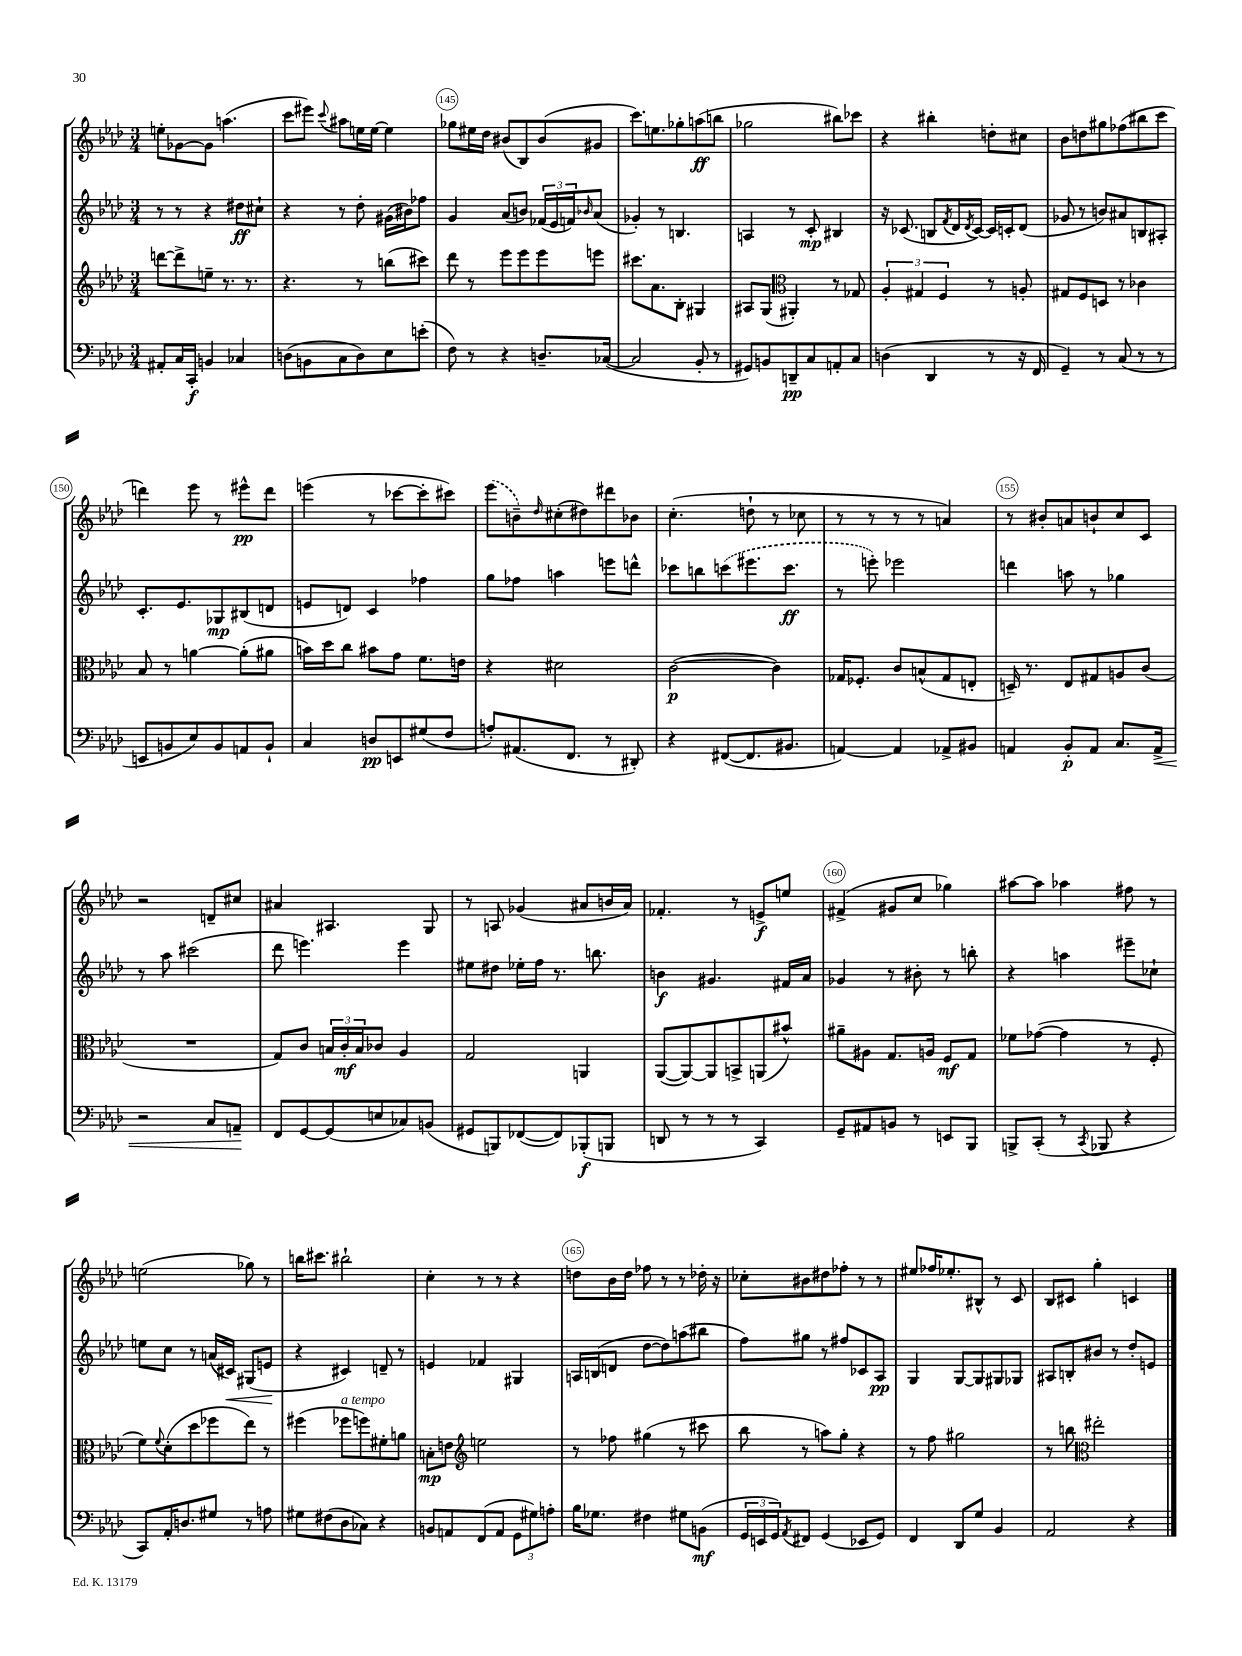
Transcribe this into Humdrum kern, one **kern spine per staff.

**kern	**dynam	**kern	**dynam	**kern	**dynam	**kern	**dynam
*part4	*part4	*part3	*part3	*part2	*part2	*part1	*part1
*staff4	*staff4	*staff3	*staff3	*staff2	*staff2	*staff1	*staff1
*clefF4	*	*clefG2	*	*clefG2	*	*clefG2	*
*k[b-e-a-d-]	*	*k[b-e-a-d-]	*	*k[b-e-a-d-]	*	*k[b-e-a-d-]	*
*M3/4	*	*M3/4	*	*M3/4	*	*M3/4	*
=143	=143	=143	=143	=143	=143	=143	=143
8AA#X'/L	.	[8dddn\L	.	8r	.	8een'\L	.
16C/L	.	8ddd^\]	.	8r	.	[8g-X\	.
16CC'/JJ	f	.	.	.	.	.	.
4BBn/	.	8een~\J	.	4r	.	8g-\J]	.
.	.	8.r	.	.	.	(4.aan\	.
4C-X/	.	.	.	8dd#X\L	ff	.	.
.	.	8.r	.	.	.	.	.
.	.	.	.	8cc#X`\J	.	.	.
=144	=144	=144	=144	=144	=144	=144	=144
(8Dn\L	.	4.r	.	4r	.	8ccc\L	.
8BBn\	.	.	.	.	.	8eee#X\J)	.
.	.	.	.	.	.	8qqccc/	.
8C\	.	.	.	8r	.	8aa#X\L	.
8D\)	.	8r	.	8dd-'\	.	16een\L	.
.	.	.	.	.	.	[16ee\JJ	.
8E-\	.	(8bbn\L	.	(16g#X\LL	.	4ee\]	.
.	.	.	.	16b#X\J)	.	.	.
(8en'\J	.	8ccc#X\J)	.	8ff-X\J	.	.	.
=145	=145	=145	=145	=145	=145	=145	=145
8F\)	.	8ddd-\	.	4g/	.	8gg-X\L	.
8r	.	8r	.	.	.	16ee#X\L	.
.	.	.	.	.	.	16dd-\JJ	.
4r	.	8eee-\L	.	(8a-/L	.	(8b#X/L	.
.	.	8eee-\	.	8bn/J)	.	8B-/)	.
8.Dn~/L	.	8eee-\	.	(24f-X/LL	.	(8b#/	.
.	.	.	.	24e-/	.	.	.
.	.	.	.	24fn/J)	.	.	.
.	.	.	.	16qqb-X/	.	.	.
.	.	8eeen\J	.	(8a-/J	.	8g#X/J	.
([16C-X/Jk	.	.	.	.	.	.	.
=146	=146	=146	=146	=146	=146	=146	=146
2C-/]	.	8.ccc#X\L	.	4g-X'/)	.	8.ccc\L)	.
.	.	8.a-\	.	.	.	8.een\	.
.	.	.	.	8r	.	.	.
.	.	8B-'\J	.	4.Bn/	.	8gg-X'\	.
8BB-'/	.	4G#X/	.	.	.	(8aan\	ff
8r	.	.	.	.	.	8bbn\J	.
=147	=147	=147	=147	=147	=147	=147	=147
8GG#X/L)	.	8A#X/L	.	4An/	.	2gg-X\	.
8BBn/	.	(8G/J	.	.	.	.	.
*	*	*clefC3	*	*	*	*	*
8DDn~/	pp	4AA#X'/)	.	8r	.	.	.
8C/	.	.	.	8c'/	mp	.	.
8AAn'/	.	8r	.	4B#X/	.	8bb#X\L)	.
8C/J	.	8G-X/	.	.	.	8ccc-X\J	.
=148	=148	=148	=148	=148	=148	=148	=148
(4Dn\	.	6A-'/	.	16r	.	4r	.
.	.	.	.	(8.c-X/	.	.	.
.	.	6G#X/	.	.	.	.	.
4DD-/	.	.	.	8Bn/L	.	4bb#X'\	.
.	.	6F/	.	.	.	.	.
.	.	.	.	8qf/	.	.	.
.	.	.	.	16d-/L	.	.	.
.	.	.	.	8qd-/	.	.	.
.	.	.	.	[16c-/JJ)	.	.	.
8r	.	8r	.	16c-/LL]	.	8ddn'\L	.
.	.	.	.	16cn'/J	.	.	.
16r	.	8An'/	.	(8d-/J	.	8cc#X\J	.
16FF/	.	.	.	.	.	.	.
=149	=149	=149	=149	=149	=149	=149	=149
4GG~/)	.	8G#X/L	.	8g-X/	.	8b-\L	.
.	.	8F/	.	8r	.	8ddn\	.
8r	.	8Dn/J	.	8bn/L)	.	8gg#X\	.
(8C/	.	8r	.	8a#X/	.	(8ff-X\	.
8r	.	4c-X\	.	8Bn/	.	8bb#X\	.
8r	.	.	.	8A#X'/J	.	8ccc\J	.
!!LO:LB:g=z
=150	=150	=150	=150	=150	=150	=150	=150
8EEn/L	.	8B-/	.	8.c'/L	.	4dddn\)	.
8BBn/	.	8r	.	.	.	.	.
.	.	.	.	8.e-/	.	.	.
8E-/)	.	[4an\	.	.	.	8eee-\	.
8BB/	.	.	.	8G-X/	mp	8r	.
8AAn/	.	(8a'\L]	.	(8B#X/	.	8eee#X^^\L	pp
8BB`/J	.	8a#X\J	.	8dn/J	.	8ddd\J	.
=151	=151	=151	=151	=151	=151	=151	=151
4C/	.	16bn\LL)	.	8en/L	.	(4eeen\	.
.	.	16dd-\J	.	.	.	.	.
.	.	8cc\J	.	8dn/J)	.	.	.
8Dn/L	pp	8b#X\L	.	4c/	.	8r	.
8EEn/	.	8g\J	.	.	.	[8ccc-X\L	.
(8G#X/	.	8.f\L	.	4ff-X\	.	8ccc-'\]	.
8F/J	.	.	.	.	.	8ccc#X\J)	.
.	.	16en\Jk	.	.	.	.	.
=152	=152	=152	=152	=152	=152	=152	=152
8An'/L)	.	4r	.	8gg\L	.	(8eee-\L	.
(8.AA#X/	.	.	.	8ff-X\J	.	8bn~\)	.
.	.	.	.	.	.	16qqdd-/	.
.	.	2d#X\	.	4aan\	.	(8cc#X'\	.
8.FF/J	.	.	.	.	.	.	.
.	.	.	.	.	.	8dd#X\)	.
8r	.	.	.	8eeen\L	.	8ddd#X\	.
8DD#X'/)	.	.	.	8dddn^^\J	.	8b-X\J	.
=153	=153	=153	=153	=153	=153	=153	=153
4r	.	([2c\	p	8ccc-X\L	.	(4.cc'\	.
.	.	.	.	8bbn\	.	.	.
([8FF#X/L	.	.	.	(8cccn\	.	.	.
8.FF#/]	.	.	.	8.eee#X\	.	8ddn`\	.
.	.	4c\])	.	.	.	8r	.
8.BB#X/J	.	.	.	8.ccc\J	ff	.	.
.	.	.	.	.	.	8cc-X\	.
=154	=154	=154	=154	=154	=154	=154	=154
[4AAn/)	.	16G-X/KL	.	8r	.	8r	.
.	.	8.F-X'/J	.	.	.	.	.
.	.	.	.	8eeen'\)	.	8r	.
4AA/]	.	8c/L	.	2eee-X\	.	8r	.
.	.	(8Bn^^/	.	.	.	8r	.
8AA-X^/L	.	8G-/	.	.	.	4an/)	.
8BB#X/J	.	8En'/J	.	.	.	.	.
=155	=155	=155	=155	=155	=155	=155	=155
4AAn/	.	16Dn~/)	.	4dddn\	.	8r	.
.	.	8.r	.	.	.	.	.
.	.	.	.	.	.	8b#X'/L	.
8BB-'/L	p	8E-/L	.	8aan\	.	8an/	.
8AA/J	.	8G#X/	.	8r	.	8bn`/	.
8.C/L	.	8An/	.	4gg-X\	.	8cc/	.
.	.	(8c/J	.	.	.	8c/J	.
!	!LO:HP:b	!	!	!	!	!	!
16AA^/Jk	<	.	.	.	.	.	.
!!LO:LB:g=z
=156	=156	=156	=156	=156	=156	=156	=156
2r	.	2.r	.	8r	.	2r	.
.	.	.	.	8aa-\	.	.	.
.	.	.	.	(2ccc#X\	.	.	.
8C/L	.	.	.	.	.	8dn~/L	.
8AAn~/J	.	.	.	.	.	8cc#X/J	.
.	[	.	.	.	.	.	.
=157	=157	=157	=157	=157	=157	=157	=157
8FF/L	.	8G/L)	.	8ddd-\	.	4a#X/	.
[8GG/	.	8c/J	.	4.eeen\)	.	.	.
(8GG/]	.	24Bn/LL	.	.	.	4.A#X/	.
.	.	24c'/	mf	.	.	.	.
.	.	24B/J	.	.	.	.	.
8En/	.	8c-X/J	.	.	.	.	.
8C-X/)	.	4A-/	.	4eee\	.	.	.
(8BBn/J	.	.	.	.	.	8G/	.
=158	=158	=158	=158	=158	=158	=158	=158
8GG#X/L	.	2G/	.	8ee#X\L	.	8r	.
8BBBn/)	.	.	.	8dd#X\J	.	8An/	.
([8FF-X/	.	.	.	16ee-X'\LL	.	(4g-X/	.
.	.	.	.	16ff\JJ	.	.	.
8FF-/])	.	.	.	8.r	.	.	.
(8BBB-X'/	f	4AAn/	.	.	.	8a#X/L	.
.	.	.	.	8.bbn\	.	.	.
8BBBn/J	.	.	.	.	.	16bn/L	.
.	.	.	.	.	.	16a#/JJ)	.
=159	=159	=159	=159	=159	=159	=159	=159
8DDn/	.	([8AA-/L	.	4bn\	f	4.f-X'/	.
8r	.	8AA-/_)	.	.	.	.	.
8r	.	8AA-/]	.	4.g#X/	.	.	.
8r	.	8BBn^/	.	.	.	8r	.
4CC/)	.	(8AAn/	.	.	.	8en^/L	f
.	.	8b#X^^/J)	.	16f#X/LL	.	8een/J	.
.	.	.	.	16a-/JJ	.	.	.
=160	=160	=160	=160	=160	=160	=160	=160
8GG~/L	.	8a#X~\L	.	4g-X/	.	(4f#X^/	.
8AA#X/	.	8A#X\J	.	.	.	.	.
8BBn/J	.	8.G/L	.	8r	.	8g#X/L	.
8r	.	.	.	8b#X'\	.	8cc/J	.
.	.	16An/Jk	.	.	.	.	.
8EEn/L	.	8F/L	mf	8r	.	4gg-X\)	.
8BBB-/J	.	8G/J	.	8bbn'\	.	.	.
=161	=161	=161	=161	=161	=161	=161	=161
8BBBn^/L	.	8f-X\L	.	4r	.	[8aa#X\L	.
(8CC'/J	.	([8g-X\J	.	.	.	8aa#\J]	.
8r	.	4g-\]	.	4aan\	.	4aa-X\	.
8qCC/	.	.	.	.	.	.	.
8BBB-X/	.	.	.	.	.	.	.
4r	.	8r	.	8eee#X~\L	.	8ff#X\	.
.	.	8F'/	.	8cc-X`\J	.	8r	.
!!LO:LB:g=z
=162	=162	=162	=162	=162	=162	=162	=162
8CC/L)	.	8f\L)	.	8een\L	.	(2een\	.
.	.	8qqf/	.	.	.	.	.
16AA-'/K	.	(8d-'\	.	8cc\J	.	.	.
8.Dn/	.	.	.	.	.	.	.
.	.	8dd-\	.	8r	.	.	.
8G#X/J	.	8ff-X\	.	(16an/LL	.	.	.
!	!	!	!	!	!LO:HP:b	!	!
.	.	.	.	16c#X/JJ)	<	.	.
8r	.	8ee-\J)	.	(8G#X/L	.	8gg-X\)	.
8An\	.	8r	.	8en/J	.	8r	.
.	.	.	.	.	[	.	.
=163	=163	=163	=163	=163	=163	=163	=163
8G#X\L	.	(4ff#X\	.	4r	.	16bbn\KL	.
.	.	.	.	.	.	8.ccc#X\J	.
(8F#X\	.	.	.	.	.	.	.
!	!	!LO:TX:a:i:t=a tempo	!	!	!	!	!
8D-\	.	8ff-X\L	.	4c#X/)	.	2bb#X`\	.
8C-X\J)	.	8ffn\)	.	.	.	.	.
4r	.	8f#X'\	.	8dn~/	.	.	.
.	.	8an\J	.	8r	.	.	.
=164	=164	=164	=164	=164	=164	=164	=164
8BBn/L	.	8Bn'\L	mp	4en/	.	4cc'\	.
8AAn/	.	8en\J	.	.	.	.	.
*	*	*clefG2	*	*	*	*	*
(8FF/	.	2een\	.	4f-X/	.	8r	.
8AA/J	.	.	.	.	.	8r	.
12GG\L	.	.	.	4G#X/	.	4r	.
12G#X\)	.	.	.	.	.	.	.
12An'\J	.	.	.	.	.	.	.
=165	=165	=165	=165	=165	=165	=165	=165
16B-\KL	.	8r	.	16An/LL	.	8ddn\L	.
8.G-X\J	.	.	.	(16Bn/J	.	.	.
.	.	8ff-X\	.	8dn/J	.	16b-\L	.
.	.	.	.	.	.	16dd\JJ	.
4F#X\	.	(4gg#X\	.	[8dd-\L	.	8ff-X\	.
.	.	.	.	8dd-\])	.	8r	.
8G#X\L	.	8r	.	(8aan\	.	8r	.
(8BBn\J	mf	8ccc#X\	.	8bb#X\J	.	16dd-X'\	.
.	.	.	.	.	.	16r	.
=166	=166	=166	=166	=166	=166	=166	=166
24GG/LL	.	8bb-\	.	8ff\L)	.	8cc-X'\L	.
24EEn/	.	.	.	.	.	.	.
24GG/J)	.	.	.	.	.	.	.
8qAA-/	.	.	.	.	.	.	.
8FF#X/J	.	8r	.	8gg#X\J	.	8b#X\	.
(4GG/	.	8aan\L)	.	8r	.	8dd#X\	.
.	.	8gg'\J	.	8ff#X/L	.	8ff-X'\J	.
8EE-X/L	.	4r	.	8c-X/	.	8r	.
8GG/J)	.	.	.	8A-/J	pp	8r	.
=167	=167	=167	=167	=167	=167	=167	=167
4FF/	.	8r	.	4G/	.	8ee#X/L	.
.	.	8ff\	.	.	.	16ff-X/K	.
.	.	.	.	.	.	8.ee-X'/	.
8DD-/L	.	2gg#X\	.	[8G/L	.	.	.
8G/J	.	.	.	8G/]	.	8B#X^^/J	.
4BB-/	.	.	.	8G#X/	.	8r	.
.	.	.	.	8G-X/J	.	8c/	.
=168	=168	=168	=168	=168	=168	=168	=168
2AA-/	.	8r	.	8A#X/L	.	8B-/L	.
.	.	8bbn\	.	8Bn'/	.	8c#X/J	.
*	*	*clefC3	*	*	*	*	*
.	.	2ee#X'\	.	8b#X/J	.	4gg'\	.
.	.	.	.	8r	.	.	.
4r	.	.	.	8dd-'/L	.	4cn/	.
.	.	.	.	8en/J	.	.	.
==	==	==	==	==	==	==	==
*-	*-	*-	*-	*-	*-	*-	*-
